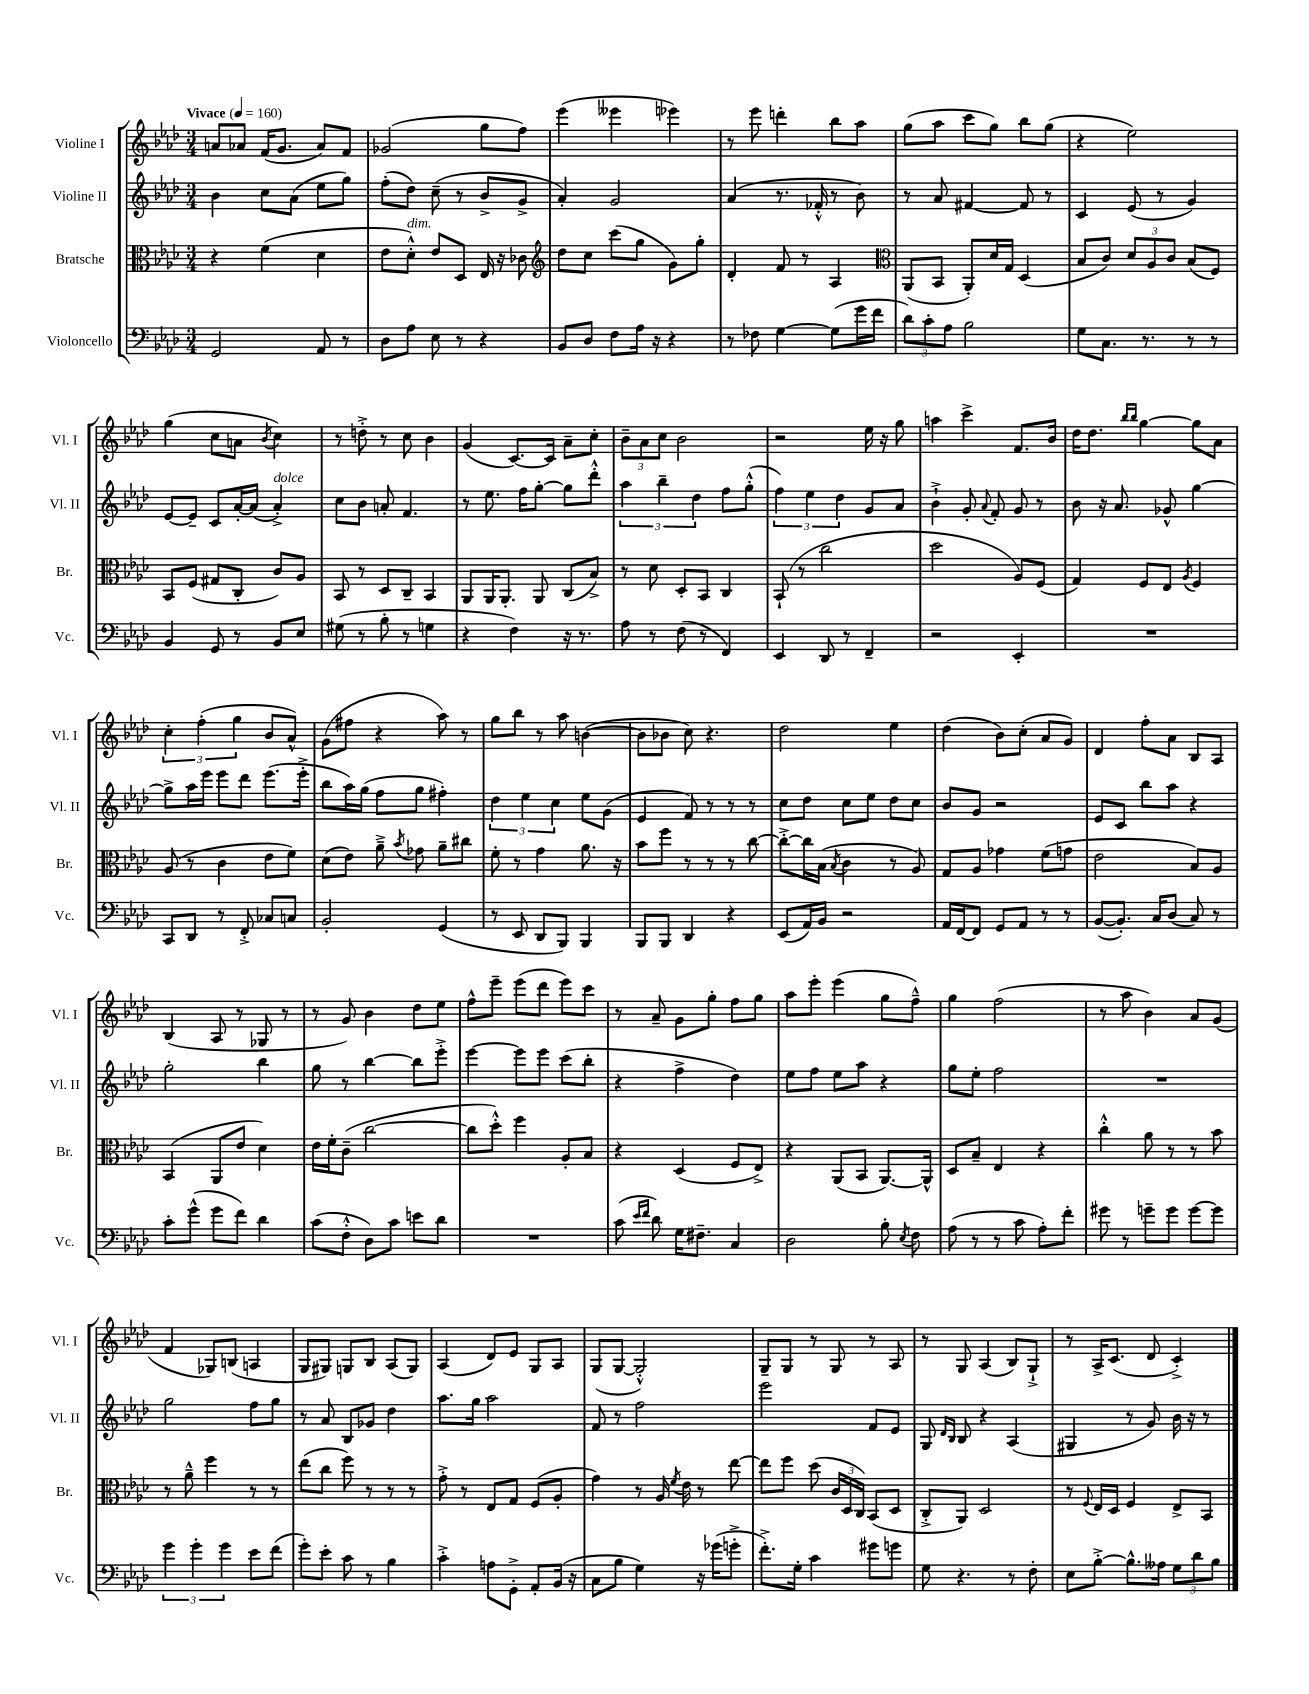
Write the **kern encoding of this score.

**kern	**kern	**kern	**kern
*staff4	*staff3	*staff2	*staff1
*clefF4	*clefC3	*clefG2	*clefG2
*k[b-e-a-d-]	*k[b-e-a-d-]	*k[b-e-a-d-]	*k[b-e-a-d-]
*M3/4	*M3/4	*M3/4	*M3/4
*MM160	*MM160	*MM160	*MM160
2GG/	4r	4b-\	8a/L
.	.	.	8a-/J
.	(4f\	8cc\L	(16f/LK
.	.	.	8.g/J
.	.	(8a-\J	.
8AA-/	4d-\	8ee-\L	8a-/L)
8r	.	8gg\J)	8f/J
=	=	=	=
8D-\L	8e-\L	(8ff'\L	(2g-/
8A-\J	8d-'^^\J)	8dd-\J)	.
8E-\	8e-/L	(8cc~\	.
8r	8D-/J	8r	.
4r	16E-/	8b-^/L	8gg\L
.	16r	.	.
.	8c-\	8g^/J	8ff\J)
=	=	=	=
*	*clefG2	*	*
8BB-/L	8dd-\L	4a-'/)	(4eee-\
8D-/J	8cc\J	.	.
8F\L	(8ccc\L	2g/	4eee--\
16A-\Jk	8gg\J	.	.
16r	.	.	.
4r	8g\L)	.	4eee-\)
.	8gg'\J	.	.
=	=	=	=
8r	4d-'/	(4a-/	8r
8F-\	.	.	8eee-\
[4G\	8f/	8.r	4ddd'\
.	8r	.	.
.	.	16f-'^^/	.
(8G\]L	4A-/	8r	8bb-\L
16g\L	.	8b-\)	8aa-\J
16f\JJ	.	.	.
=	=	=	=
*	*clefC3	*	*
12d-\L)	(8AA-/L	8r	(8gg\L
12c'\	.	.	.
.	8BB-/J	8a-/	8aa-\J
12A-\J	.	.	.
2B-\	8AA-'/L)	[4f#/	8ccc\L
.	16d-/L	.	8gg\J)
.	16G/JJ	.	.
.	(4D-/	8f#/]	8bb-\L
.	.	8r	(8gg\J
=	=	=	=
8G\L	8B-/L	4c/	4r
8.C\J	8c/J)	.	.
.	12d-/L	(8e-/	2ee-\)
8.r	.	.	.
.	12A-/	.	.
.	.	8r	.
.	12c/J	.	.
8r	(8B-/L	4g/)	.
8r	8F/J)	.	.
=	=	=	=
4BB-/	8BB-/L	[8e-/L	(4gg\
.	(8F/J	8e-~/]J	.
8GG/	8G#/L	8c/L	8cc\L
8r	8C'/J	[16a-'/L	8a\J
.	.	(16a-/]JJ	.
.	.	.	8qb-/
8BB-/L	8c/L)	4a-'^/)	4cc\)
8E-/J	8A-/J	.	.
=	=	=	=
(8G#\	8BB-/	8cc\L	8r
8r	8r	8b-\J	8dd'^\
8B-'\	8D-/L	8a'/	8r
8r	8C~/J	4.f/	8cc\
4G\	4BB-/	.	4b-\
=	=	=	=
4r	8AA-/L	8r	(4g/
.	16AA-/K	8.ee-\	.
.	8.AA-'/J	.	.
4F\)	.	.	[8.c/L)
.	.	16ff\LK	.
.	8AA-/	[8gg'\J	.
.	.	.	16c/]Jk
16r	(8C/L	8gg\]L	8a-~\L
8.r	.	.	.
.	8B-^/J)	8ddd-'^^\J	8cc'\J
=	=	=	=
8A-\	8r	6aa-\	12b-~\L
.	.	.	12a-\
8r	8d-\	.	.
.	.	6bb-~\	12cc\J
(8F\	8D-'/L	.	2b-\
.	.	6dd-\	.
8r	8BB-/J	.	.
4FF/)	4C/	8ff\L	.
.	.	(8gg'^^\J	.
=	=	=	=
4EE-/	(8BB-`/	6ff\)	2r
.	8r	.	.
.	.	6ee-\	.
8DD-/	2cc\	.	.
.	.	6dd-\	.
8r	.	.	.
4FF~/	.	8g/L	16ee-\
.	.	.	16r
.	.	8a-/J	8gg\
=	=	=	=
2r	2dd-\	4b-`^\	4aa\
.	.	8g'/	4ccc^\
.	.	8qqa-/	.
.	.	8f'/	.
4EE-'/	8A-/L)	8g/	8.f/L
.	(8F/J	8r	.
.	.	.	16b-/Jk
=	=	=	=
2.r	4G/)	8b-\	16dd-\LK
.	.	.	8.dd-\J
.	.	16r	.
.	.	8.a-/	.
.	.	.	16qqbb-/LL
.	.	.	16qqbb-/JJ
.	8F/L	.	[4gg\
.	8E-/J	8g-^^/	.
.	8qA-/	.	.
.	4F/	[4gg\	8gg\]L
.	.	.	8a-\J
=	=	=	=
8CC/L	(8A-/	8gg^\]L	6cc'\
8DD-/J	8r	16aa-\L	.
.	.	.	(6ff'\
.	.	16eee-\JJ	.
8r	4c\	8eee-\L	.
.	.	.	6gg\
8FF'^/	.	8ddd-\J	.
8C-/L	8e-\L	(8.eee-\L	8b-/L
8C/J	8f\J)	.	8a-^^/J)
.	.	16eee-'^\Jk	.
=	=	=	=
2BB-'/	(8d-\L	8bb-\L	(8g\L
.	8e-\J)	16aa-\L)	8ff#\J
.	.	(16gg\JJ	.
.	8a-~^\	8ff\L	4r
.	8qb-/	.	.
.	8g-\	8gg\J	.
(4GG/	8a-~\L	4ff#'\)	8aa-\)
.	8cc#\J	.	8r
=	=	=	=
8r	8f'\	6dd-\	8gg\L
8EE-/	8r	.	8bb-\J
.	.	6ee-\	.
8DD-/L	4g\	.	8r
.	.	6cc\	.
8BBB-/J)	.	.	8aa-\
4BBB-/	8.a-\	8ee-\L	([4b\
.	.	(8g\J	.
.	16r	.	.
=	=	=	=
8BBB-/L	8b-\L	4e-/	8b\]L
8BBB-/J	8ff\J	.	8b-\J
4DD-/	8r	8f/)	8cc\)
.	8r	8r	4.r
4r	8r	8r	.
.	[8cc\	8r	.
=	=	=	=
(8EE-/L	8cc'^\_L	8cc\L	2dd-\
16AA-/L)	16cc\]L	8dd-\J	.
16BB-/JJ	(16B-\JJ	.	.
.	8qB-/	.	.
2r	4c\	8cc\L	.
.	.	8ee-\J	.
.	8r	8dd-\L	4ee-\
.	8A-/)	8cc\J	.
=	=	=	=
16AA-/LL	8G/L	8b-/L	(4dd-\
[16FF/J	.	.	.
8FF/]J	8A-/J	8g/J	.
8GG/L	4g-\	2r	8b-\L)
8AA-/J	.	.	(8cc'\J
8r	(8f\L	.	8a-/L
8r	8g\J	.	8g/J)
=	=	=	=
([8BB-/L	2e-\	8e-/L	4d-/
8.BB-'/]J)	.	8c/J	.
.	.	8bb-\L	8ff'\L
16C/LK	.	.	.
(8D-/J	.	8aa-\J	8a-\J
8C/)	8B-/L)	4r	8B-/L
8r	8A-/J	.	8A-/J
=	=	=	=
8c'\L	(4BB-/	2gg'\	(4B-/
(8g^^\J	.	.	.
8g\L	8AA-/L	.	8A-/
8f\J)	8e-/J	.	8r
4d-\	4d-\)	4bb-\	8G-/
.	.	.	8r
=	=	=	=
(8c\L	16e-\LL	8gg\	8r
.	16f'\J	.	.
8F'^^\J	(8c~\J	8r	8g/)
8D-\L)	[2cc\	[4bb-\	4b-\
8c\J	.	.	.
8e\L	.	8bb-\]L	8dd-\L
8d-\J	.	8eee-'^\J	8ee-\J
=	=	=	=
2.r	8cc\]L	[4eee-\	8ff^^\L
.	8dd-'^^\J)	.	8eee-~\J
.	4ff\	8eee-\]L	(8eee-\L
.	.	8eee-\J	8ddd-\J
.	8A-'/L	(8ccc\L	8eee-\L)
.	8B-/J	8bb-'\J	8ccc\J
=	=	=	=
(8c\	4r	4r	8r
16qqe-/LL	.	.	.
16qqf/JJ	.	.	.
8d-\)	.	.	8a-~/
16G\LK	(4D-/	4ff^\	8g\L
8.F#~\J	.	.	.
.	.	.	8gg'\J
4C/	8F/L	4dd-\)	8ff\L
.	8E-^/J)	.	8gg\J
=	=	=	=
2D-\	4r	8ee-\L	8aa-\L
.	.	8ff\J	8eee-'\J
.	(8AA-/L	8ee-\L	(4eee-\
.	8BB-/J	8aa-\J	.
8B-'\	[8.AA-/L)	4r	8gg\L
8qE-/	.	.	.
8F\	.	.	8ff~^^\J)
.	16AA-^^/]Jk	.	.
=	=	=	=
(8A-\	8D-/L	8gg\L	4gg\
8r	8B-~/J	8ee-'\J	.
8r	4E-/	2ff\	(2ff\
8c\	.	.	.
8A-'\L)	4r	.	.
8f'\J	.	.	.
=	=	=	=
8g#\	4cc'^^\	2.r	8r
8r	.	.	8aa-\
8g~\L	8a-\	.	4b-\)
8g\J	8r	.	.
[8g\L	8r	.	8a-/L
8g\]J	8b-\	.	(8g/J
=	=	=	=
6g\	8r	2gg\	4f/
.	8a-~^^\	.	.
6g'\	.	.	.
.	4ff\	.	8G-/L)
6g\	.	.	.
.	.	.	(8B/J
8e-\L	8r	8ff\L	4A/
(8f\J	8r	8gg\J	.
=	=	=	=
8g'\L)	(8ee-\L	8r	8G/L
8e-'\J	8cc\J	8a-/	8G#/J)
8c\	8ff\)	8B-/L	8G/L
8r	8r	8g-/J	8B-/J
4B-\	8r	4dd-\	(8A-/L
.	8r	.	8G/J)
=	=	=	=
4c'^\	8g'^\	8.aa-\L	(4A-/
.	8r	.	.
.	.	16gg\Jk	.
8A\L	8E-/L	2aa-\	8d-/L)
8GG'^\J	8G/J	.	8e-/J
8AA-'/L	(8F/L	.	8G/L
(16BB-/Jk	8A-'/J	.	8A-/J
16r	.	.	.
=	=	=	=
8C\L	4g\)	8f/	(8G/L
8B-\J	.	8r	[8G/J
4G\)	8r	2ff\	2G'^^/])
.	16A-/	.	.
.	8qf/	.	.
.	16e-\	.	.
16r	8r	.	.
(16g-\LK	.	.	.
8g'^\J	[8ee-\	.	.
=	=	=	=
8.f'^\L)	8ee-\]L	2eee-\	8G~/L
.	8ff\J	.	8G/J
16G'\Jk	.	.	.
4c\	(8dd-\	.	8r
.	24c/LL	.	8G/
.	24D-/	.	.
.	24C/JJ)	.	.
8g#\L	(8BB-/L	8f/L	8r
8g\J	8D-/J	8e-/J	8A-/
=	=	=	=
8G\	8C'^/L	8G/	8r
.	.	16qqd-/LL	.
.	.	16qqB-/JJ	.
4.r	8AA-/J)	8B-/	8G/
.	2D-/	4r	(4A-/
8r	.	(4A-/	8B-/L)
8F'\	.	.	8G`^/J
=	=	=	=
8E-\L	8r	4G#/	8r
.	8qqF/	.	.
[8B-'^\J	16E-/LL	.	16A-^/LK
.	16D-/JJ	.	(8.c/J
8.B-^^\]L	4F/	8r	.
.	.	8g/)	8d-/
16A--\Jk	.	.	.
12G\L	8E-^/L	16b-\	4c'^/)
.	.	16r	.
12d-\	.	.	.
.	8BB-/J	8r	.
12B-\J	.	.	.
==	==	==	==
*-	*-	*-	*-
